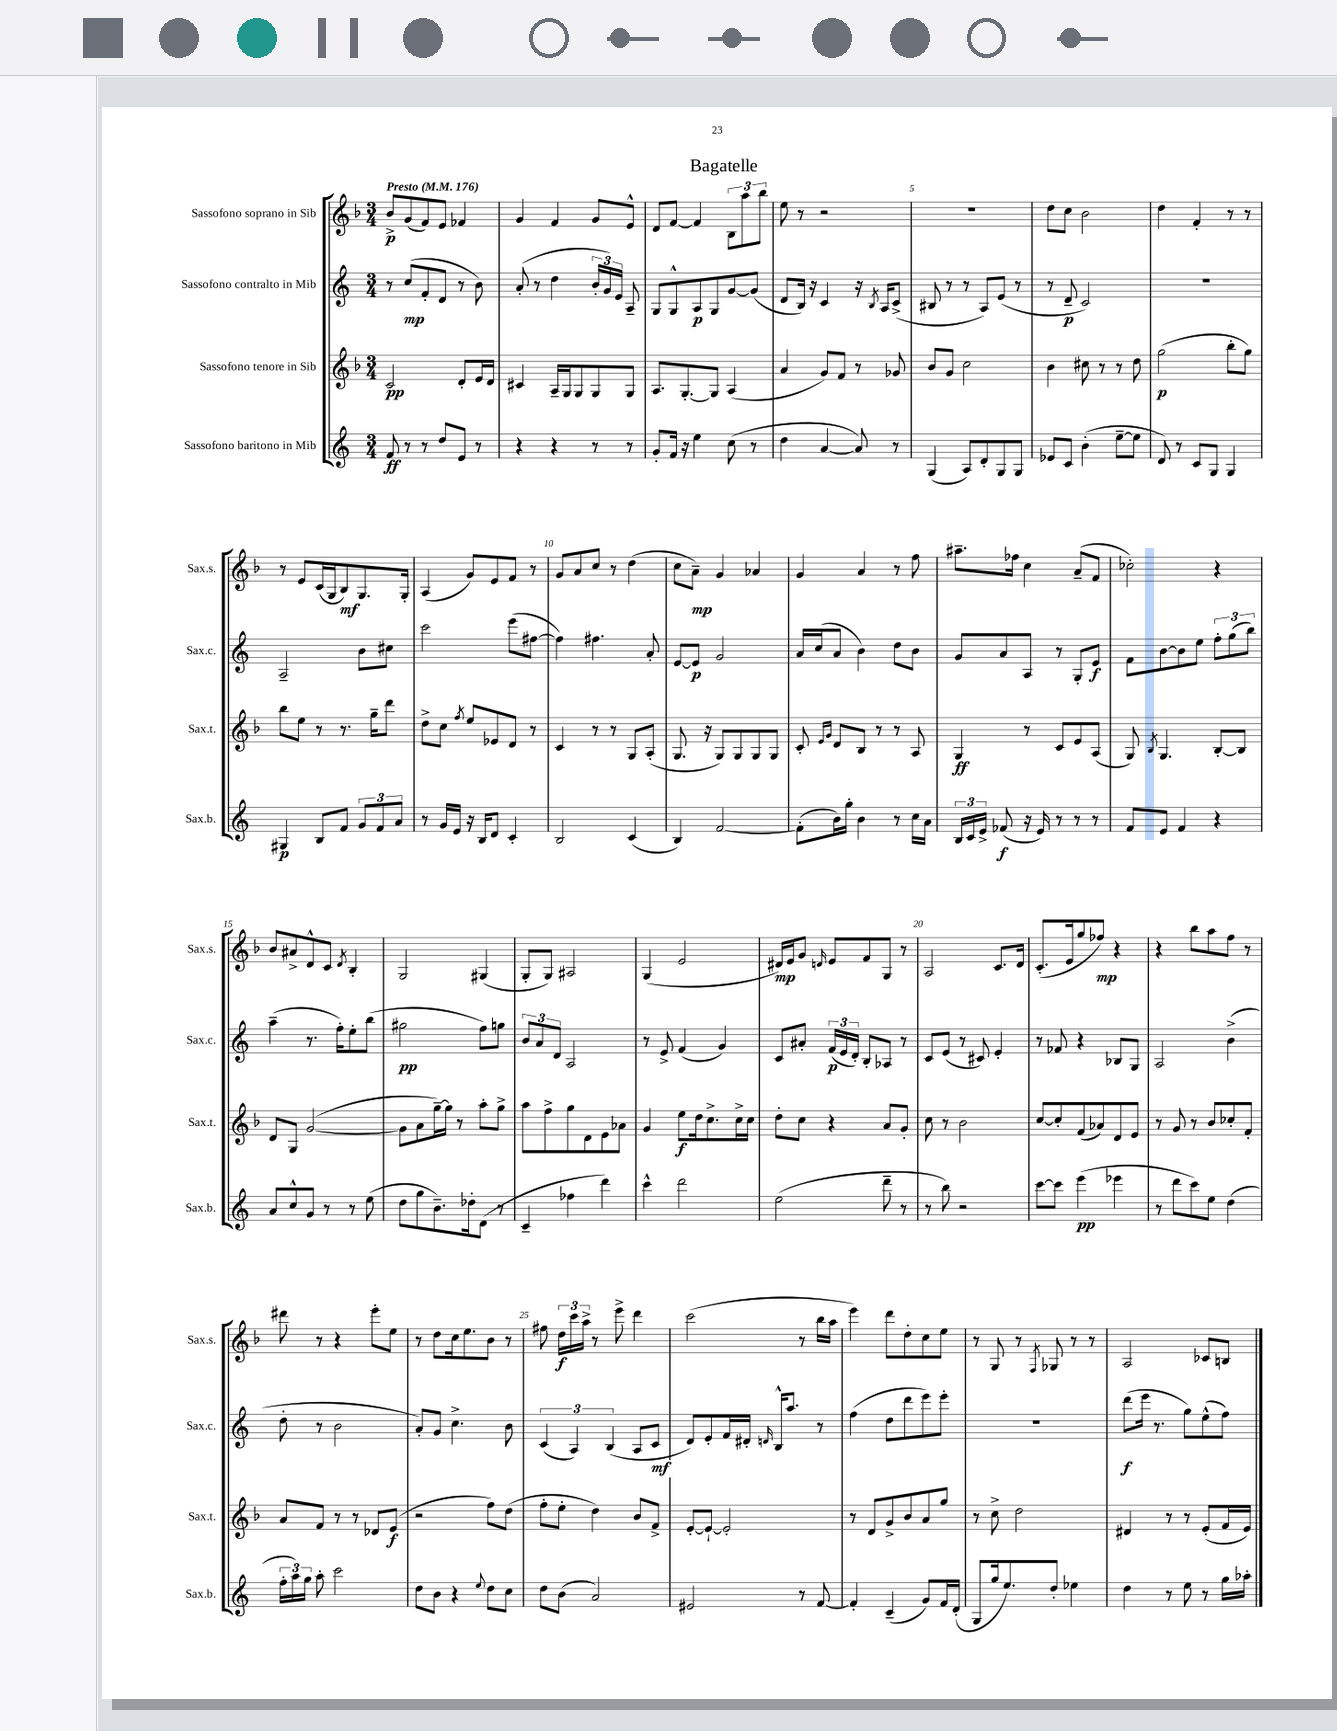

**kern	**kern	**kern	**kern
*staff4	*staff3	*staff2	*staff1
*clefG2	*clefG2	*clefG2	*clefG2
*k[]	*k[b-]	*k[]	*k[b-]
*M3/4	*M3/4	*M3/4	*M3/4
*MM176	*MM176	*MM176	*MM176
8f	2c	8r	8b-^
8r	.	(8cc	(8g
8r	.	8f'	8f)
8dd	.	8d	8e
8e	8d'	8r	4f-
8r	16e	8b)	.
.	16d	.	.
=	=	=	=
4r	4c#	(8a'	4g
.	.	8r	.
4r	16A~	4dd	4f
.	16G	.	.
.	8G	.	.
8r	8G	24b'	8g
.	.	24g)	.
.	.	24e	.
8r	8G	8A~	8e^^
=	=	=	=
8g'	8.A	8G	8d
16f	.	8G^^	[8f
16r	[8.G'	.	.
4ee	.	8A	4f]
.	8G]	8G	.
(8cc	(4A	[8g	12B-
.	.	.	12aa
8r	.	(8g]	.
.	.	.	12bb-
=	=	=	=
4dd	4a	8d	8ee
.	.	16B)	8r
.	.	16r	.
[4a	8g)	4c	2r
.	8f	.	.
8a])	8r	16r	.
.	.	8qB	.
.	.	16A	.
8r	8g-	(8c^	.
=	=	=	=
(4G	8b-	8B#	2.r
.	8g	8r	.
8A)	2cc	8r	.
8d'	.	8A)	.
8G	.	(8e	.
8G	.	8r	.
=	=	=	=
8e-	4b-	8r	8dd
8c	.	8d~	8cc
(4b'	8cc#	2c)	2b-
.	8r	.	.
[8ee~	8r	.	.
8ee]	8dd	.	.
=	=	=	=
8d)	(2gg	2.r	4dd
8r	.	.	.
8c	.	.	4f'
8G	.	.	.
4G	8bb-'	.	8r
.	8gg)	.	8r
=	=	=	=
4G#	8bb-	2A~	8r
.	8ee	.	8e
8B	8r	.	(16c
.	.	.	16G
8f	8.r	.	8B-)
12g	.	8b	8.G
.	16gg~	.	.
12f	.	.	.
.	8ddd	8cc#	.
12a	.	.	.
.	.	.	16G'
=	=	=	=
8r	8dd^	2ccc	(4A
16g	8cc	.	.
16e	.	.	.
.	8qff	.	.
16r	8ee	.	8g)
16B	.	.	.
8d	8e-	.	8e
4c'	8d	(8eee	8f
.	8r	[8ff#	8r
=	=	=	=
2B	4c	4ff#])	8g
.	.	.	8a
.	8r	4.ff#	8cc
.	8r	.	8r
(4c	8G	.	(4dd
.	(8A'	8a'	.
=	=	=	=
4B)	8.G	[8e	8cc
.	.	8e]	8a~)
.	16r	.	.
[2f	8G)	2g	4g
.	8G	.	.
.	8G	.	4a-
.	8G	.	.
=	=	=	=
(8f']	8c'	16a	4g
.	.	(16cc	.
.	16qqe	.	.
.	16qqg	.	.
16b)	8d	8a	.
16gg'	.	.	.
4b	8B-	4b)	4a
.	8r	.	.
8r	8r	8dd	8r
16cc	8A	8b	8ff
16a	.	.	.
=	=	=	=
24B	4G	8g	8.aa#~
24c	.	.	.
24e^	.	.	.
(8f-	.	8a	.
.	.	.	16ff-
16r	8r	8A	4cc
16e)	.	.	.
8r	8c	8r	.
8r	8e	8G'	(8a~
8r	(8A	8e	8f
=	=	=	=
8f	8G)	8f	2cc-')
.	8qB-	.	.
8e	4.G	[8b	.
4f	.	8b]	.
.	.	8ee	.
4r	[8B-'	12ff'	4r
.	.	(12gg	.
.	8B-]	.	.
.	.	12bb)	.
=	=	=	=
8a	8d	(4aa~	8b-
8cc^^	8G	.	8a#^
8g	([2g	8.r	8d^^
8r	.	.	8c
.	.	16ff')	.
.	.	.	8qd
8r	.	8ee'	4B-'
(8ee	.	(8bb	.
=	=	=	=
8dd	8g]	2gg#	2G
8gg	8a	.	.
8.b~)	[16gg~)	.	.
.	16gg]	.	.
.	8r	.	.
16dd-'	.	.	.
(8d	8aa'	8ff)	(4G#
8r	8gg^	8gg	.
=	=	=	=
4c~	8aa	12b	8G'
.	.	12a	.
.	8ff^	.	8G)
.	.	12d	.
4ff-	8gg	2A	2A#
.	8d	.	.
4ddd)	8e	.	.
.	8a-	.	.
=	=	=	=
4ccc^^	4g	8r	(4G
.	.	8e^	.
2ddd	8ee	(4f	2e
.	16dd	.	.
.	8.cc^	.	.
.	.	4g)	.
.	16cc^	.	.
.	16cc	.	.
=	=	=	=
(2ee	8dd'	8c	16d#)
.	.	.	16e
.	8cc	8a#'	8g
.	.	.	16qqd
.	4r	(24f	8e
.	.	24e	.
.	.	24d')	.
.	.	8B'	8f
8ddd~	8a	8A-	8G
8r	8g'	8r	8r
=	=	=	=
8r	8cc	8c	2A
8bb)	8r	(8e	.
2r	2b-	8r	.
.	.	8c#)	.
.	.	4e'	8.c
.	.	.	16d
=	=	=	=
[8ccc	[8cc	8r	(8.c'
8ccc]	8cc']	8f-	.
.	.	.	16e
(4eee	(8f	4r	8gg
.	8a-)	.	8ff-)
4eee-	8d	8B-	4r
.	8e	8G	.
=	=	=	=
8r	8r	2A	4r
8ddd	8g	.	.
8ccc)	8r	.	8bb-
8ee	8b-	.	8aa
(4dd	8cc-'	(4b^	8ff
.	8f'	.	8r
=	=	=	=
24ff'	8a	8dd'	8ddd#
24aa)	.	.	.
24gg	.	.	.
8aa'	8f	8r	8r
2ccc	8r	2b	4r
.	8r	.	.
.	8d-	.	8eee'
.	(8e	.	8ee
=	=	=	=
8dd	2r	8a')	8r
8b	.	8g	8dd
4r	.	4.cc^	16cc
.	.	.	8.ee
8qqee	.	.	.
8dd	8ff)	.	8b-
8cc	(8dd	8b	8r
=	=	=	=
8dd	8ff'	(6c	8ff#
(8b	8ee'	.	24dd
.	.	6A)	24ccc
.	.	.	24aa^
2a)	4dd)	.	8r
.	.	(6B	.
.	.	.	8eee^
.	8b-	8A	4ddd
.	8f^	8c	.
=	=	=	=
2e#	[8e'	8d)	(2ccc
.	8e`_	8e'	.
.	2e']	16f	.
.	.	16d#'	.
.	.	16qqd	.
.	.	16B^^	.
.	.	8.aa	.
8r	.	.	8r
[8f	.	8r	16bb-
.	.	.	16aa
=	=	=	=
4f']	8r	(4ff	4eee)
.	8d	.	.
(4c~	8g^	8dd	8ddd
.	8b-	8ddd	8dd'
8g)	8a	8eee)	8cc
16f	8gg	8eee'	8ee
(16d'	.	.	.
=	=	=	=
8G	8r	2.r	8r
16gg	8cc^	.	8G
8.ee)	.	.	.
.	2dd	.	8r
.	.	.	8qF
8dd'	.	.	8G-
4ee-	.	.	8r
.	.	.	8r
=	=	=	=
4dd	4d#	(8ddd	2A
.	.	16eee	.
.	.	8.r	.
8r	8r	.	.
8ee	8r	8gg)	.
8r	(8e'	(8ee^^	8c-
16gg	16f	8ff)	8B
16aa-'	16e)	.	.
==	==	==	==
*-	*-	*-	*-
